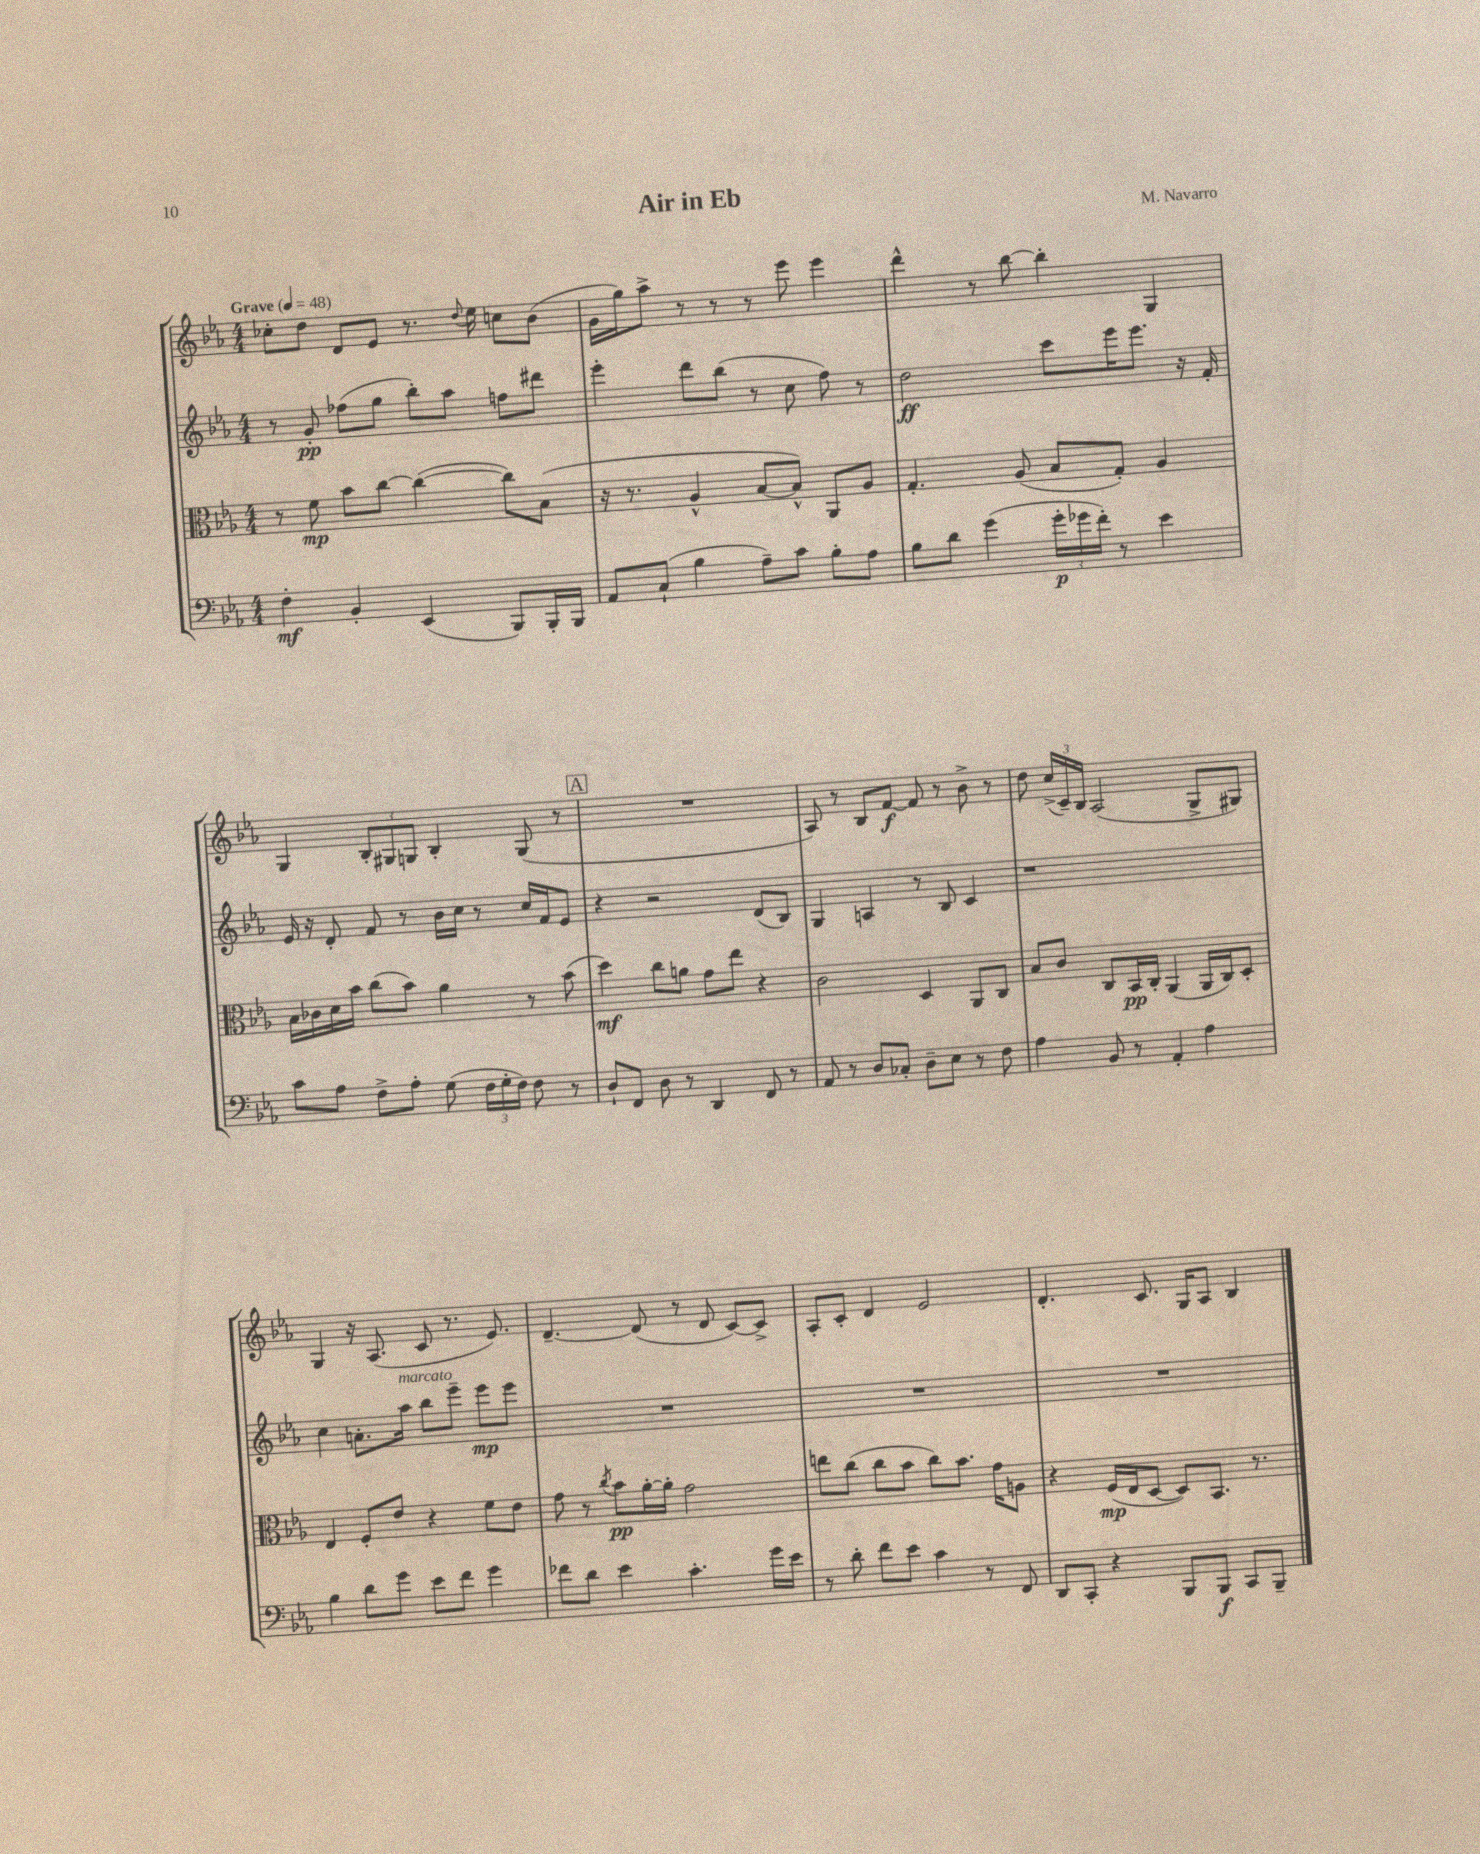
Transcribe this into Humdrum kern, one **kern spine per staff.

**kern	**dynam	**kern	**dynam	**kern	**dynam	**kern	**dynam
*part4	*part4	*part3	*part3	*part2	*part2	*part1	*part1
*staff4	*staff4	*staff3	*staff3	*staff2	*staff2	*staff1	*staff1
*clefF4	*	*clefC3	*	*clefG2	*	*clefG2	*
*k[b-e-a-]	*	*k[b-e-a-]	*	*k[b-e-a-]	*	*k[b-e-a-]	*
*M4/4	*	*M4/4	*	*M4/4	*	*M4/4	*
*MM48	*	*MM48	*	*MM48	*	*MM48	*
=1	=1	=1	=1	=1	=1	=1	=1
!	!	!	!	!	!	!LO:TX:a:B:t=Grave	!
4F'\	mf	8r	.	8r	.	8cc-X'\L	.
.	.	8f\	mp	8g'/	pp	8dd\J	.
4BB-'/	.	8b-\L	.	(8ff-X\L	.	8d/L	.
.	.	[8cc\J	.	8gg\J	.	8e-/J	.
(4EE-/	.	(4cc\_	.	8bb-'\L)	.	8.r	.
.	.	.	.	8aa-\J	.	.	.
.	.	.	.	.	.	8qqdd/	.
.	.	.	.	.	.	16ee-\	.
8BBB-/L)	.	8cc\L])	.	8ffn\L	.	8ccn\L	.
16BBB-'/L	.	(8B-\J	.	8ddd#X\J	.	(8b-\J	.
16BBB-/JJ	.	.	.	.	.	.	.
=2	=2	=2	=2	=2	=2	=2	=2
8AA-/L	.	16r	.	4eee-'\	.	16g\LL	.
.	.	8.r	.	.	.	16gg\J)	.
(8C`/J	.	.	.	.	.	8aa-^\J	.
4B-\	.	4A-^^/	.	8ddd\L	.	8r	.
.	.	.	.	(8bb-\J	.	8r	.
8A-~\L)	.	[8B-/L	.	8r	.	8r	.
8c\J	.	8B-^^/J])	.	8cc\	.	8eee-\	.
8B-'\L	.	8AA-/L	.	8ff\)	.	4eee-\	.
8A-\J	.	8A-/J	.	8r	.	.	.
=3	=3	=3	=3	=3	=3	=3	=3
8B-\L	.	4.G'/	.	2dd\	ff	4ddd^^\	.
8d\J	.	.	.	.	.	.	.
(4g\	.	.	.	.	.	8r	.
.	.	(8A-/	.	.	.	[8bb-\	.
24g'\LL	p	8B-/L	.	8ccc\L	.	4bb-'\]	.
24g-X\	.	.	.	.	.	.	.
24f'\JJ)	.	.	.	.	.	.	.
8r	.	8G'/J)	.	16eee-\K	.	.	.
.	.	.	.	8.eee-\J	.	.	.
4e-\	.	4A-/	.	.	.	4G/	.
.	.	.	.	16r	.	.	.
.	.	.	.	16f'/	.	.	.
!!LO:LB:g=z
=4	=4	=4	=4	=4	=4	=4	=4
8c\L	.	16B-\LL	.	16e-/	.	4G/	.
.	.	16c-X\	.	16r	.	.	.
8A-\J	.	16d\	.	8d'/	.	.	.
.	.	16b-\JJ	.	.	.	.	.
8F^\L	.	(8cc\L	.	8f/	.	12B-'/L	.
.	.	.	.	.	.	12G#X/	.
8A-'\J	.	8b-\J)	.	8r	.	.	.
.	.	.	.	.	.	12Gn/J	.
(8G\	.	4a-\	.	16b-\LL	.	4B-'/	.
.	.	.	.	16cc\JJ	.	.	.
24F\LL	.	.	.	8r	.	.	.
24G'\	.	.	.	.	.	.	.
24F\JJ)	.	.	.	.	.	.	.
8F\	.	8r	.	16cc/LL	.	(8G/	.
.	.	.	.	16f/J	.	.	.
8r	.	(8b-\	.	8e-/J	.	8r	.
!!LO:REH:place=s1:t=A
=5	=5	=5	=5	=5	=5	=5	=5
8D`/L	.	4dd\)	mf	4r	.	1r	.
8FF/J	.	.	.	.	.	.	.
8D\	.	8cc\L	.	2r	.	.	.
8r	.	8an\J	.	.	.	.	.
4DD/	.	8g\L	.	.	.	.	.
.	.	8ee-\J	.	.	.	.	.
8FF/	.	4r	.	(8d/L	.	.	.
8r	.	.	.	8B-/J)	.	.	.
=6	=6	=6	=6	=6	=6	=6	=6
8AA-/	.	2c\	.	4G/	.	8A-/)	.
8r	.	.	.	.	.	8r	.
8D/L	.	.	.	4An/	.	8B-/L	.
8C-X'/J	.	.	.	.	.	[8f/J	f
8D~\L	.	4D/	.	8r	.	8f/]	.
8E-\J	.	.	.	8B-/	.	8r	.
8r	.	8AA-/L	.	4c/	.	8b-^\	.
8F\	.	8C/J	.	.	.	8r	.
=7	=7	=7	=7	=7	=7	=7	=7
4A-\	.	8B-/L	.	1r	.	8dd\	.
.	.	8c/J	.	.	.	(24cc^/LL	.
.	.	.	.	.	.	24c~/)	.
.	.	.	.	.	.	24B-/JJ	.
8BB-/	.	8C/L	.	.	.	(2A-/	.
8r	.	16BB-/L	pp	.	.	.	.
.	.	16C'/JJ	.	.	.	.	.
4AA-'/	.	(4AA-/	.	.	.	.	.
4A-\	.	16AA-/LL	.	.	.	8G^/L	.
.	.	16C/J)	.	.	.	.	.
.	.	8D'/J	.	.	.	8G#X/J)	.
!!LO:LB:g=z
=8	=8	=8	=8	=8	=8	=8	=8
4B-\	.	4E-/	.	4cc\	.	4G/	.
8d\L	.	8F'/L	.	8.an'\L	.	16r	.
.	.	.	.	.	.	(8.A-/	.
8g\J	.	8e-/J	.	.	.	.	.
!	!	!	!	!LO:TX:a:i:t=marcato	!	!	!
.	.	.	.	16aa-\Jk	.	.	.
8e-\L	.	4r	.	8bb-\L	.	8c/	.
8f\J	.	.	.	8eee-~\J	.	8.r	.
4g\	.	8f\L	.	8eee-\L	mp	.	.
.	.	.	.	.	.	8.e-/)	.
.	.	8e-\J	.	8eee-\J	.	.	.
=9	=9	=9	=9	=9	=9	=9	=9
8f-X\L	.	8g\	.	1r	.	[4.d~/	.
8d\J	.	8r	.	.	.	.	.
.	.	8qcc/	.	.	.	.	.
4e-\	.	8b-\L	pp	.	.	.	.
.	.	[16a-'\L	.	.	.	(8d/]	.
.	.	16a-'\JJ]	.	.	.	.	.
4.c'\	.	2g\	.	.	.	8r	.
.	.	.	.	.	.	8d/	.
.	.	.	.	.	.	[8c/L)	.
16g\LL	.	.	.	.	.	8c^/J]	.
16e-\JJ	.	.	.	.	.	.	.
=10	=10	=10	=10	=10	=10	=10	=10
8r	.	8een\L	.	1r	.	8A-'/L	.
8d'\	.	(8cc\J	.	.	.	8c'/J	.
8f\L	.	8cc\L	.	.	.	4d/	.
8e-\J	.	8b-\J	.	.	.	.	.
4c\	.	8cc\L)	.	.	.	2e-/	.
.	.	8.b-\J	.	.	.	.	.
8r	.	.	.	.	.	.	.
.	.	16g\KL	.	.	.	.	.
8FF/	.	8An\J	.	.	.	.	.
=11	=11	=11	=11	=11	=11	=11	=11
8DD/L	.	4r	.	1r	.	4.d'/	.
8CC'/J	.	.	.	.	.	.	.
4r	.	(16F/LL	mp	.	.	.	.
.	.	16E-/J	.	.	.	.	.
.	.	[8D/J	.	.	.	8.c/	.
8BBB-/L	.	8D/L])	.	.	.	.	.
.	.	.	.	.	.	16G/KL	.
8BBB-/J	f	8.BB-/J	.	.	.	8A-/J	.
8CC/L	.	.	.	.	.	4B-/	.
.	.	8.r	.	.	.	.	.
8BBB-~/J	.	.	.	.	.	.	.
==	==	==	==	==	==	==	==
*-	*-	*-	*-	*-	*-	*-	*-
